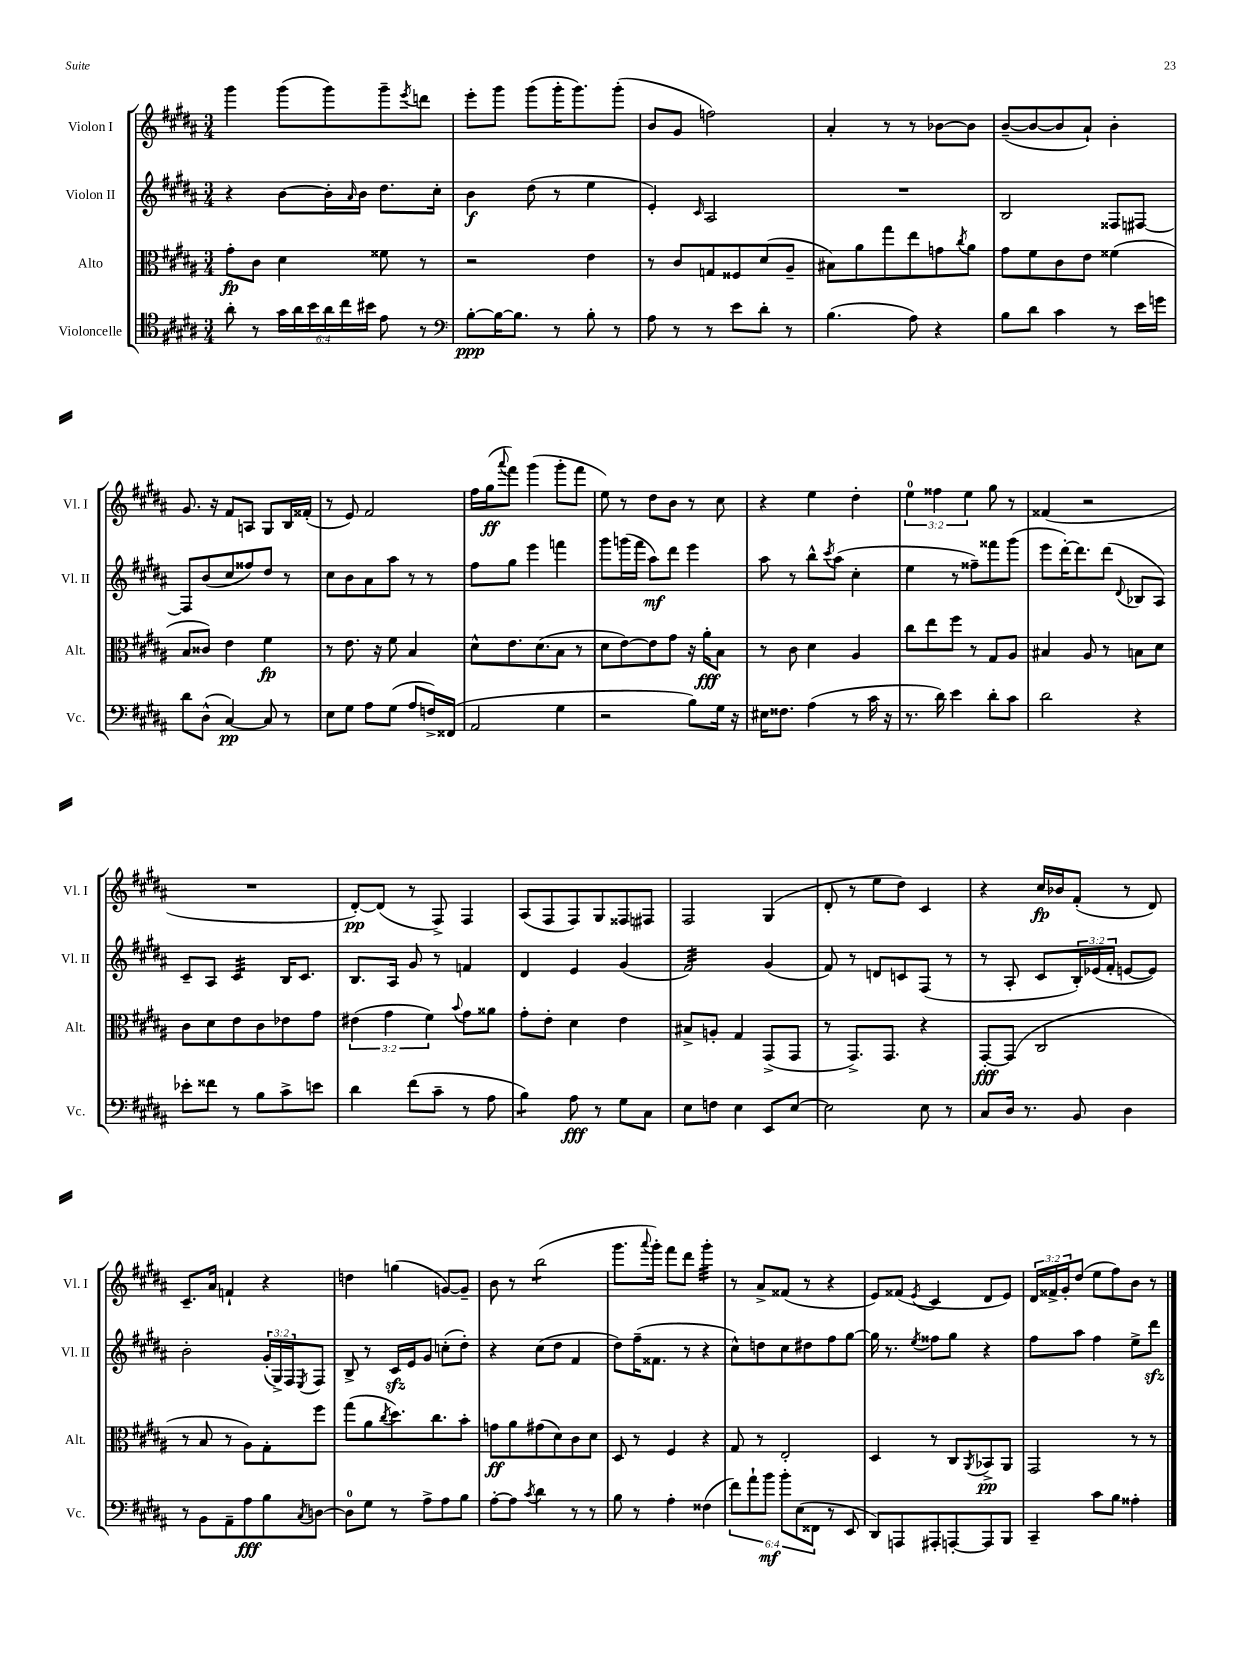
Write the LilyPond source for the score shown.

<<
\new StaffGroup <<
\new Staff = "s0" \with { instrumentName = "Violon I" shortInstrumentName = "Vl. I" } {
    \clef treble \key b \major \numericTimeSignature \time 3/4 \override Staff.TupletNumber.text = #tuplet-number::calc-fraction-text
    gis'''4 gis'''8( gis'''8) gis'''8-- \acciaccatura { e'''8 } d'''8 |
    e'''8-. gis'''8 gis'''8( gis'''16-. gis'''8.) gis'''8-.( |
    b'8 gis'8 f''2) |
    ais'4-. r8 r8 bes'8~ bes'8 |
    b'8~--( b'8~ b'8 ais'8-!) b'4-. |
    gis'8. r16 fis'8 a8 gis8 b16 fisis'16-.( |
    r8 e'8) fis'2 |
    fis''16 gis''16\ff( \appoggiatura { ais'''8 } fis'''8) gis'''4( gis'''8-. fis'''8 |
    e''8) r8 dis''8 b'8 r8 cis''8 |
    r4 e''4 dis''4-. |
    \tuplet 3/2 { e''4-0 fisis''4 e''4 } gis''8 r8 |
    fisis'4( r2 |
    R2. |
    dis'8~-.\pp) dis'8( r8 fis8->) fis4 |
    ais8( fis8 fis8) gis8 fisis8 fis8 |
    fis2 gis4( |
    dis'8-. r8 e''8 dis''8) cis'4 |
    r4 cis''16\fp bes'16 fis'8-.( r8 dis'8) |
    cis'8.-- ais'16 f'4-! r4 |
    d''4 g''4( g'8~) g'8-- |
    b'8 r8 b''2:8( |
    gis'''8. \appoggiatura { ais'''8 } gis'''16-.) fis'''8 dis'''8 gis'''4:32-. |
    r8 ais'8-> fisis'8( r8 r4 |
    e'8) fisis'8( \acciaccatura { e'8 } cis'4 dis'8 e'8) |
    \tuplet 3/2 { dis'16 fisis'16-> gis'16-. } dis''8( e''8 fis''8) b'8 r8 \bar "|." |
}
\new Staff = "s1" \with { instrumentName = "Violon II" shortInstrumentName = "Vl. II" } {
    \clef treble \key b \major \numericTimeSignature \time 3/4 \override Staff.TupletNumber.text = #tuplet-number::calc-fraction-text
    r4 b'8~ b'16-. \grace { ais'16 } b'16 dis''8. cis''16-. |
    b'4\f dis''8( r8 e''4 |
    e'4-.) \grace { cis'16 } ais2 |
    R2. |
    b2 fisis8 fis8~ |
    fis8 b'8( cis''8 fisis''8) dis''8 r8 |
    cis''8 b'8 ais'8 ais''8 r8 r8 |
    fis''8 gis''8 e'''4 f'''4 |
    gis'''8 g'''16( fis'''16 ais''8\mf) dis'''8 e'''4 |
    ais''8 r8 b''8-^ \acciaccatura { cis'''8 } ais''8( cis''4-. |
    e''4 r8 fisis''8--) fisis'''8 gis'''8( |
    e'''8 dis'''16~-.) dis'''8. dis'''8( \appoggiatura { dis'8 } bes8 ais8) |
    cis'8-- ais8 cis'4:32 b16 cis'8. |
    b8. ais16 gis'8 r8 f'4 |
    dis'4 e'4 gis'4( |
    fis'2:32) gis'4( |
    fis'8) r8 d'8 c'8 fis8( r8 |
    r8 ais8-. cis'8 \tuplet 3/2 { b16-.) ees'16( fis'16-. } e'8~ e'8) |
    b'2-. \tuplet 3/2 { gis'16-.( gis16->) fis16 } \acciaccatura { e8 } fis8 |
    b8-> r8 cis'16\sfz e'16 gis'8 c''8-.( dis''8-.) |
    r4 cis''8( dis''8 fis'4 |
    dis''8) fis''16--( fisis'8. r8 r4 |
    cis''8-^) d''8 cis''8 dis''8 fis''8 gis''8~ |
    gis''16 r8. \acciaccatura { e''8 } fisis''8 gis''8 r4 |
    fis''8 ais''8 fis''4 e''8-> dis'''8\sfz \bar "|." |
}
\new Staff = "s2" \with { instrumentName = "Alto" shortInstrumentName = "Alt." } {
    \clef alto \key b \major \numericTimeSignature \time 3/4 \override Staff.TupletNumber.text = #tuplet-number::calc-fraction-text
    gis'8-.\fp cis'8 dis'4 fisis'8 r8 |
    r2 e'4 |
    r8 cis'8 g8 fisis8 dis'8( ais8-- |
    bis8) ais'8 gis''8 e''8 g'8 \acciaccatura { cis''8 } ais'8 |
    gis'8 fis'8 cis'8 e'8 fisis'4( |
    b8 cisis'8) e'4 fis'4\fp |
    r8 e'8. r16 fis'8 b4 |
    dis'8-^ e'8. dis'8.( b8 r8 |
    dis'8 e'8~) e'8 gis'8 r16 ais'16-.\fff b8 |
    r8 cis'8 dis'4 ais4 |
    cis''8 e''8 fis''8 r8 gis8 ais8 |
    bis4 ais8 r8 b8 dis'8 |
    cis'8 dis'8 e'8 cis'8 ees'8 gis'8 |
    \tuplet 3/2 { eis'4( gis'4 fis'4) } \appoggiatura { b'8 } gis'8 aisis'8 |
    gis'8-. e'8-. dis'4 e'4 |
    bis8-> a8-. gis4 gis,8->( gis,8 |
    r8 gis,8.->) gis,8. r4 |
    gis,8~-.\fff gis,8( cis2 |
    r8 b8 r8 ais8) gis8-. fis''8 |
    gis''8( ais'8 \acciaccatura { cis''8 } dis''8.) cis''8. b'8-. |
    g'8\ff ais'8 gis'8( dis'8) cis'8 dis'8 |
    dis8 r8 fis4 r4 |
    gis8 r8 e2-. |
    dis4 r8 cis8 \acciaccatura { ais,8 } bes,8->\pp ais,8 |
    gis,2 r8 r8 \bar "|." |
}
\new Staff = "s3" \with { instrumentName = "Violoncelle" shortInstrumentName = "Vc." } {
    \clef tenor \key b \major \numericTimeSignature \time 3/4 \override Staff.TupletNumber.text = #tuplet-number::calc-fraction-text
    ais'8-. r8 \tuplet 6/4 { gis'16 ais'16 b'16 ais'16 cis''16 bis'16 } e'8 r8 |
    \clef bass b8~-.\ppp b16~ b8. r8 b8-. r8 |
    ais8 r8 r8 e'8 dis'8-. r8 |
    b4.( ais8) r4 |
    b8 dis'8 cis'4 r8 e'16 g'16 |
    dis'8 dis8-^( cis4~\pp) cis8 r8 |
    e8 gis8 ais8 gis8( ais8 f16->) fisis,16( |
    ais,2 gis4 |
    r2 b8) gis16 r16 |
    eis16 fisis8. ais4( r8 cis'16 r16 |
    r8. dis'16) e'4 dis'8-. cis'8 |
    dis'2 r4 |
    ees'8-. fisis'8 r8 b8 cis'8-> e'8 |
    dis'4 fis'8( cis'8-- r8 ais8 |
    b4:8) ais8\fff r8 gis8 cis8 |
    e8 f8 e4 e,8 e8~ |
    e2 e8 r8 |
    cis8 dis16 r8. b,8 dis4 |
    r8 b,8 ais,8-- ais8\fff b8 \acciaccatura { cis8 } d8~ |
    d8-0 gis8 r8 ais8-> ais8 b8 |
    ais8~-. ais8 \acciaccatura { cis'8 } dis'4 r8 r8 |
    b8 r8 ais4-. fisis4( |
    \tuplet 6/4 { fis'8) ais'8-! b'8\mf b'8-. e8( fisis,8 } r8 e,8 |
    dis,8) a,,8 ais,,8-. a,,8~-. a,,8 b,,8 |
    cis,4-- cis'8 b8 aisis4-. \bar "|." |
}
>>
>>
\layout { \context { \Score \remove "Bar_number_engraver" } }
